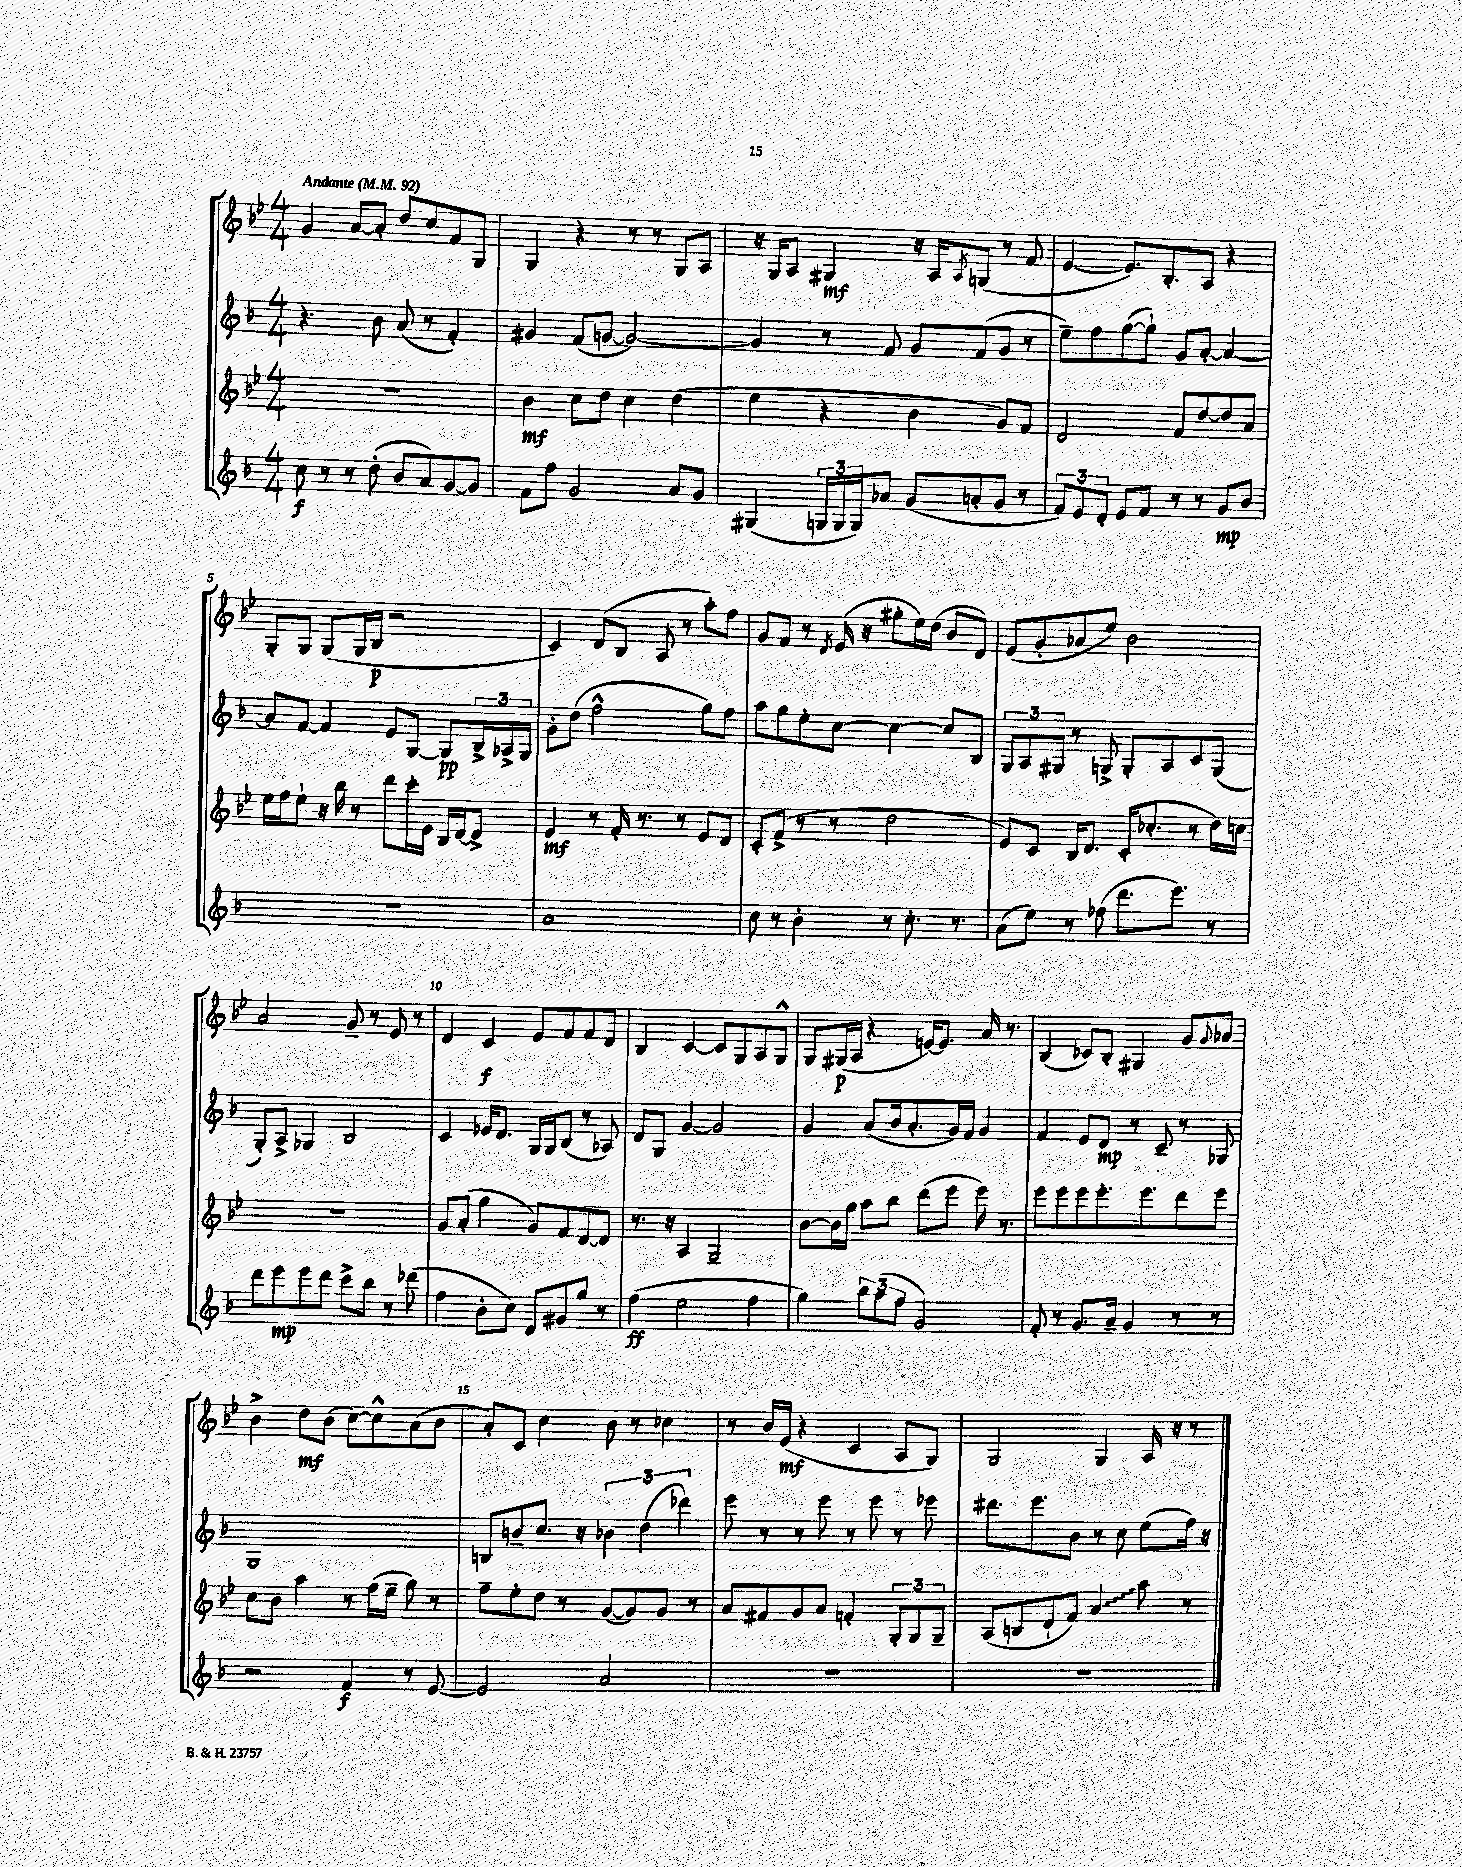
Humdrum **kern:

**kern	**kern	**kern	**kern
*staff4	*staff3	*staff2	*staff1
*clefG2	*clefG2	*clefG2	*clefG2
*k[b-]	*k[b-e-]	*k[b-]	*k[b-e-]
*M4/4	*M4/4	*M4/4	*M4/4
*MM92	*MM92	*MM92	*MM92
8cc	1r	4.r	4g
8r	.	.	.
8r	.	.	[8a
(8dd'	.	8b-	8a']
8b-	.	(8a	8dd
8a)	.	8r	8cc
[8g	.	4f')	8f
8g]	.	.	8G
=	=	=	=
8f	4b-	4g#	4G
8ff	.	.	.
2g	8cc	(8f	4r
.	8dd	[8g	.
.	4cc	2g_)	8r
.	.	.	8r
8a	(4dd	.	8G
8g	.	.	8A
=	=	=	=
(4G#	4ee-	4g]	16r
.	.	.	16G
.	.	.	8A
24G	4r	8r	4G#
24G	.	.	.
24G)	.	.	.
8a-	.	8f	.
(8g	4b-	8g	16r
.	.	.	16A
.	.	.	8qA
8a'	.	(8f	(8G
8g	8g)	8g	8r
8r	8f	8r	8f
=	=	=	=
12f)	2d	8ee~)	[4e-
12e	.	.	.
.	.	8ff	.
12d'	.	.	.
8e	.	([8gg	8.e-])
8f	.	8gg`])	.
.	.	.	8.B-'
8r	8f	8g	.
8r	[8dd	[8a'	8A
8g	8dd]	4a_	4r
8b-	8a	.	.
=	=	=	=
1r	16ee-	8a]	8G'
.	16ff	.	.
.	8ee-`	[8f	8G
.	16r	4f]	(8G
.	16bb-	.	.
.	8r	.	16G
.	.	.	16B-
.	8ddd	8e	2r
.	16ccc'	[8G	.
.	16e-	.	.
.	16B-	8G]	.
.	[16d	.	.
.	8d^]	24B-^	.
.	.	24A-^	.
.	.	24G	.
=	=	=	=
1a	4e-	8g'	4c)
.	.	(8dd	.
.	8r	2ff^^	(8d
.	16f'	.	8B-
.	8.r	.	.
.	.	.	8A
.	8r	.	8r
.	8e-	8gg)	8aa')
.	8d	8ff	8ff
=	=	=	=
8cc	8c'	8aa	8g
8r	(8f^	8gg	8f
4b-'	8r	8ee'	8r
.	.	.	8qd
.	8r	[8cc	(16e-
.	.	.	16r
8r	2dd	4cc_	8gg#'
8.cc'	.	.	16ee-)
.	.	.	(16dd
.	.	8cc]	8b-
8.r	.	.	.
.	.	8B-	8d)
=	=	=	=
(8a	8e-)	12G	(8e-
.	.	12A	.
8ee)	8c	.	8g'
.	.	12G#	.
8r	16B-	8r	8a-
.	8.d	.	.
(8ff-	.	8G^	8ee-)
8.ddd	(16c'	8G'	2b-
.	8.cc-'	.	.
.	.	8A	.
8.eee)	.	.	.
.	8r	8c	.
8r	16dd)	(8G	.
.	16cc	.	.
=	=	=	=
8ddd	1r	8G')	2a
8eee	.	8A^	.
8eee	.	4G-	.
8ddd	.	.	.
8ccc^	.	2B-	8g~
8bb-	.	.	8r
8r	.	.	8e-
(8ddd-	.	.	8r
=	=	=	=
4ff	8g	4c	4d
.	(8a'	.	.
8b-'	4gg	16e-	4c
.	.	8.d	.
8cc)	.	.	.
8d	8g)	16G	8e-
.	.	16G	.
8g#	8f	(8B-	8f
8gg	[8d	8r	8f
8r	8d]	8A-)	8d
=	=	=	=
(4ff	8.r	8d	4B-
.	.	8G	.
.	16r	.	.
2ee	4A	[4g	[4c
.	2G~	2g]	8c]
.	.	.	8G
4ff	.	.	8A
.	.	.	8G^^
=	=	=	=
4gg)	[8b-	4g	8G
.	16b-]	.	(16G#
.	16gg	.	16A
12bb-	8aa	(8a	4r
(12aa	.	.	.
.	8bb-	16b-	.
12ff	.	.	.
.	.	8.a'	.
2g)	(8ddd	.	[16e)
.	.	.	8.e]
.	8eee-	16g)	.
.	.	16f	.
.	16eee-)	4g	16a
.	8.r	.	8.r
=	=	=	=
8f'	8eee-	4f	(4B-
8r	8eee-	.	.
8.g	8eee-	8e	8c-)
.	8.eee-'	8d	8B-'
16a~	.	.	.
4g	.	8r	4G#
.	8.eee-	.	.
.	.	8c~	.
8r	8ddd	8r	8g
.	.	.	8qqg
8r	8eee-	8G-	8a-
=	=	=	=
2r	8cc	1G	4b-^
.	8b-	.	.
.	4aa	.	8dd
.	.	.	(8b-
4f	8r	.	[8cc)
.	(16ff	.	8cc^^]
.	16ee-~	.	.
8r	8gg)	.	(8a
[8e	8r	.	8b-
=	=	=	=
2e]	8ff~	8B	8a')
.	8ee-'	8b~	8c
.	8dd	8.cc	4cc
.	8r	.	.
.	.	16r	.
2a	([8g	6b-	8b-
.	8g])	.	8r
.	.	(6dd	.
.	8g	.	4cc-
.	.	6ddd-)	.
.	8r	.	.
=	=	=	=
1r	8a	8eee	8r
.	8f#	8r	16b-
.	.	.	(16e-
.	8g	8r	4r
.	8a	8eee	.
.	4f'	8r	4c
.	.	8eee	.
.	12G'	8r	8A
.	12G	.	.
.	.	8eee-	8G)
.	12G~	.	.
=	=	=	=
1r	(8A	8.ddd#	2G
.	8B	.	.
.	.	8.eee	.
.	8d`	.	.
.	8f)	8b-	.
.	4a	8r	4G
.	.	8cc	.
.	8aa	(8ee	16A
.	.	.	16r
.	8r	16ff)	8r
.	.	16r	.
==	==	==	==
*-	*-	*-	*-
